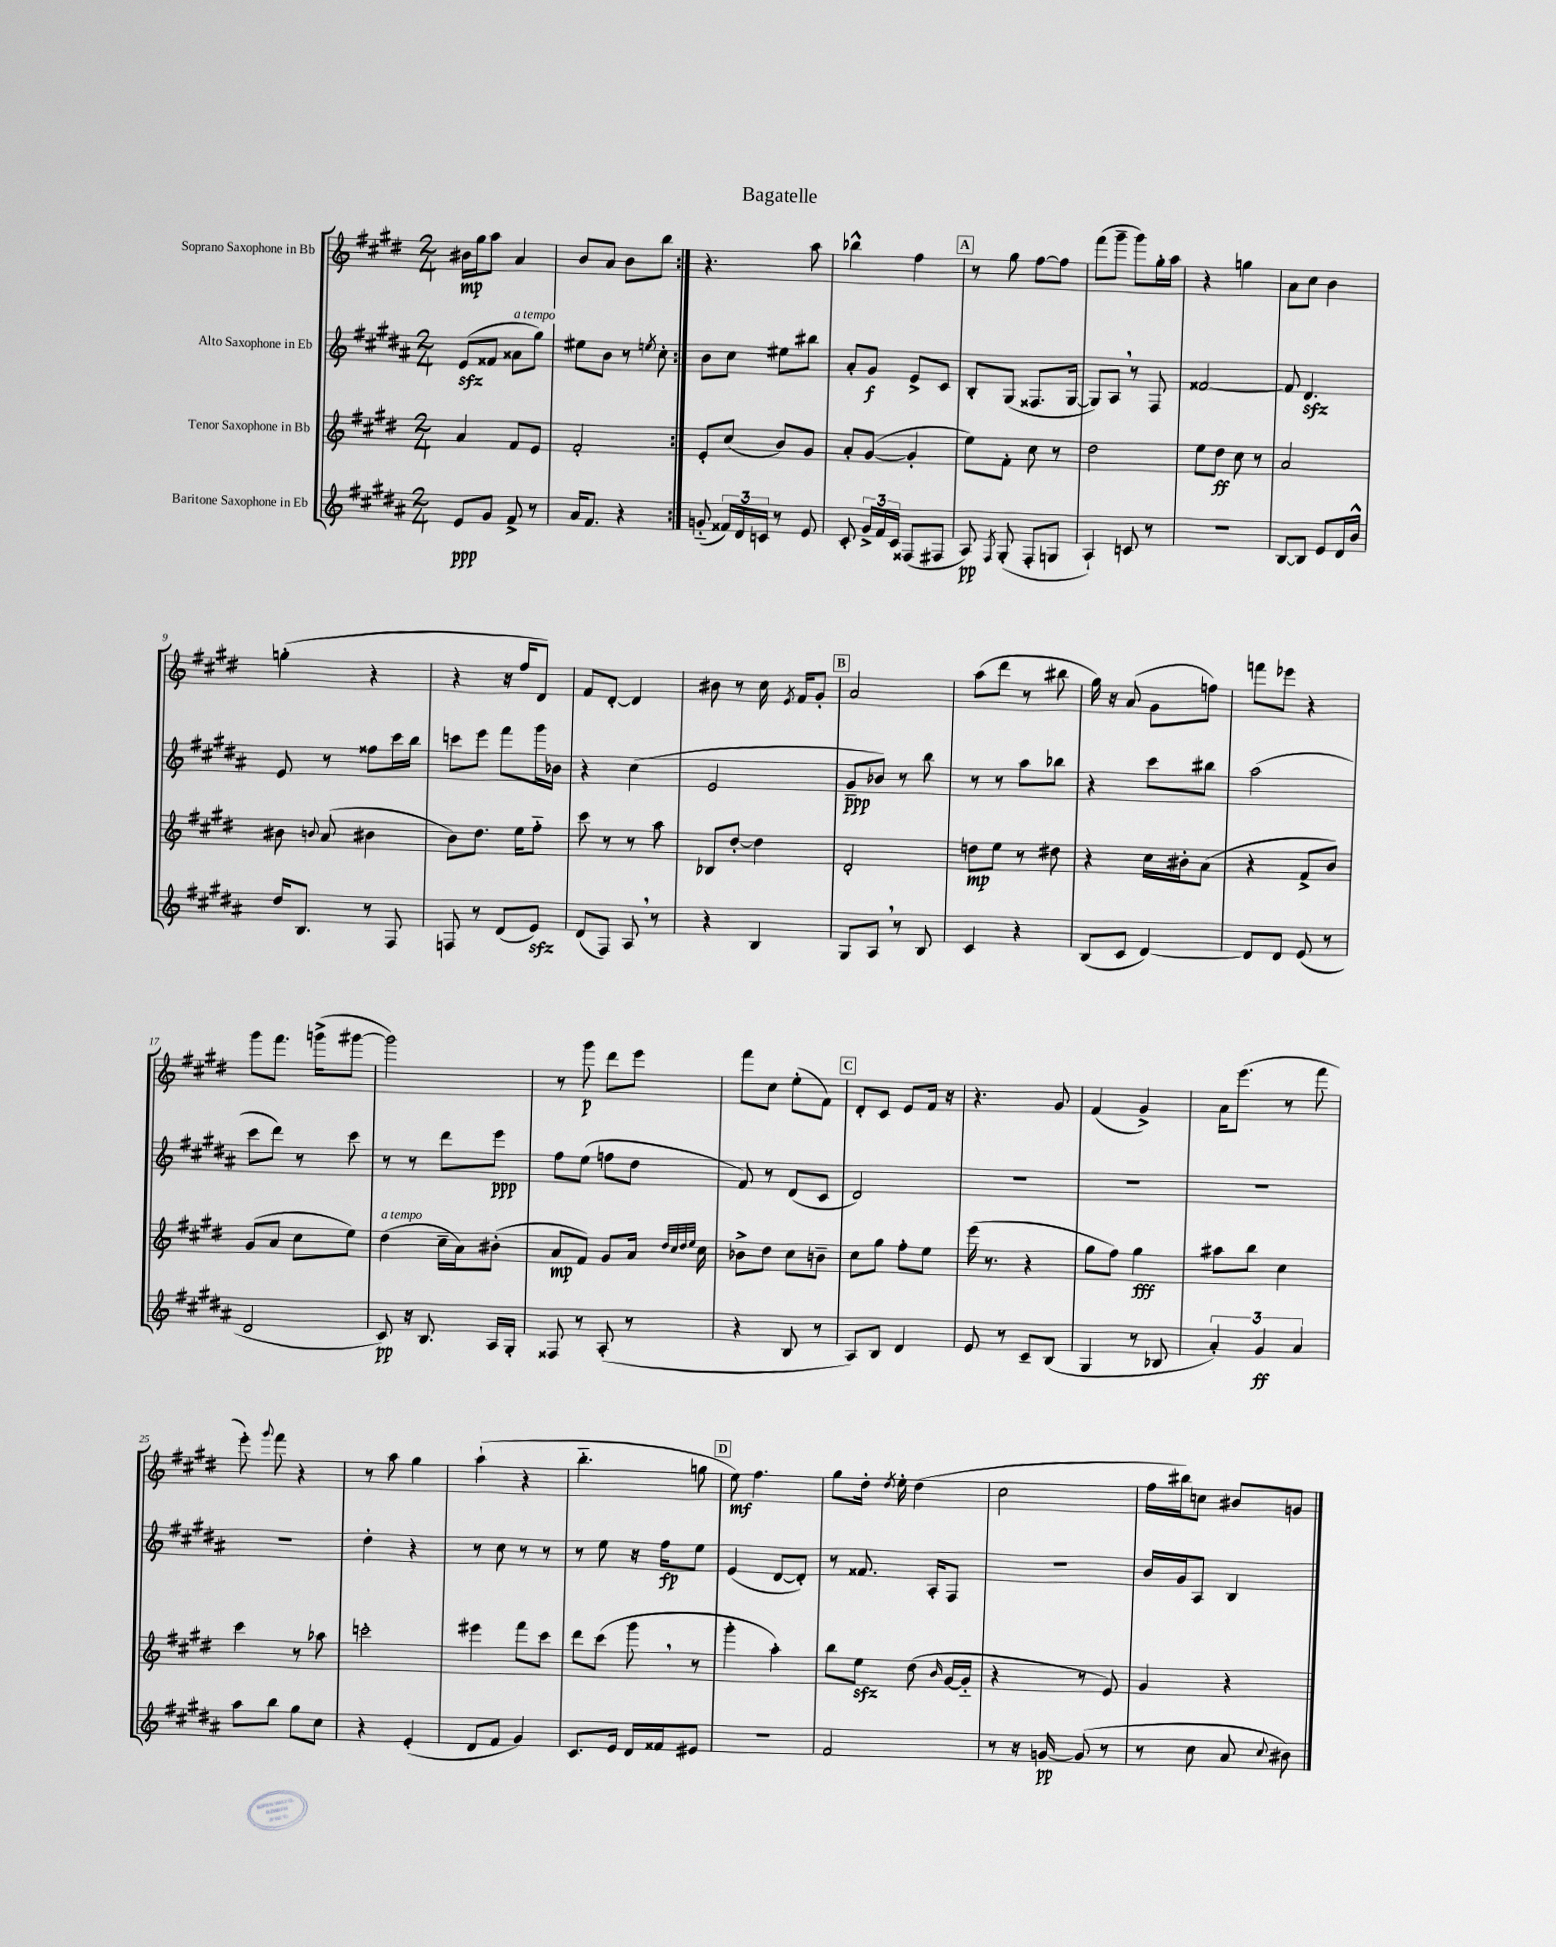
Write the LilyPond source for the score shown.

\header { title = "Bagatelle" }
<<
\new StaffGroup <<
\new Staff = "s0" \with { instrumentName = "Soprano Saxophone in Bb" } {
    \clef treble \key e \major \numericTimeSignature \time 2/4
    \autoBeamOff \repeat volta 2 { bis'16[\mp gis''16 a''8] a'4 |
    b'8[ a'8] b'8[ b''8] | }
    r4. a''8 |
    bes''4-^ fis''4 |
    \mark \markup { \box "A" } r8 gis''8 fis''8[~ fis''8] |
    fis'''8[( gis'''8]-- gis'''8[) gis''16-. a''16] |
    r4 g''4 |
    a'8[ cis''8] b'4 |
    g''4-.( r4 |
    r4 r16 fis''16[ dis'8]) |
    fis'8[ dis'8]~-. dis'4 |
    bis'8 r8 cis''16 \acciaccatura { e'8 } fis'16[ gis'8]-. |
    \mark \markup { \box "B" } a'2 |
    a''8[( dis'''8] r8 bis''8 |
    gis''16) r16 a'8( gis'8[ f''8]) |
    f'''8[ ees'''8] r4 |
    gis'''8[ fis'''8.] g'''16[->( gis'''8]~ |
    gis'''2) |
    r8 gis'''8\p dis'''8[ e'''8] |
    fis'''8[ cis''8] e''8[-.( fis'8]) |
    \mark \markup { \box "C" } dis'8[-. cis'8] e'8[ fis'16] r16 |
    r4. gis'8 |
    fis'4( gis'4->) |
    a'16[ e'''8.]( r8 fis'''8 |
    e'''8-.) \appoggiatura { gis'''8 } fis'''8 r4 |
    r8 a''8 gis''4 |
    a''4-!( r4 |
    b''4.-_ g''8 |
    \mark \markup { \box "D" } e''8\mf) fis''4. |
    gis''8[ dis''16]-. \acciaccatura { dis''8 } e''16-. dis''4( |
    cis''2 |
    fis''16[ bis''16) c''8] bis'8[ g'8] \bar "|." |
}
\new Staff = "s1" \with { instrumentName = "Alto Saxophone in Eb" } {
    \clef treble \key b \major \numericTimeSignature \time 2/4
    \autoBeamOff \repeat volta 2 { e'8[\sfz( fisis'8] aisis'8[^\markup { \italic "a tempo" } gis''8]) |
    eis''8[ b'8] r8 \acciaccatura { e''8 } cis''8-. | }
    b'8[ cis''8] eis''8[ bis''8] |
    ais'8[-. gis'8]\f e'8[-> cis'8] |
    \mark \markup { \box "A" } b8[-. gis8]( fisis8.[ gis16]~ |
    gis8[) ais8] \breathe r8 fis8 |
    fisis'2~ |
    fisis'8 dis'4.\sfz |
    e'8 r8 fisis''8[ cis'''16 b''16] |
    c'''8[ e'''8] fis'''8[ gis'''16 bes'16] |
    r4 cis''4( |
    e'2 |
    \mark \markup { \box "B" } gis'8[--\ppp bes'8]) r8 b''8 |
    r8 r8 ais''8[ bes''8] |
    r4 cis'''8[ bis''8] |
    ais''2( |
    cis'''8[ dis'''8]) r8 cis'''8 |
    r8 r8 dis'''8[ e'''8]\ppp |
    fis''8[ e''8]( f''8[ dis''8] |
    fis'8) r8 dis'8[( cis'8] |
    \mark \markup { \box "C" } dis'2) |
    R2 |
    R2 |
    R2 |
    R2 |
    dis''4-. r4 |
    r8 cis''8 r8 r8 |
    r8 e''8 r16 fis''16[\fp e''8] |
    \mark \markup { \box "D" } e'4( dis'8[~ dis'8]-.) |
    r8 fisis'8. ais16[-. fis8] |
    r2 |
    b'16[ gis'16 ais8] b4 \bar "|." |
}
\new Staff = "s2" \with { instrumentName = "Tenor Saxophone in Bb" } {
    \clef treble \key e \major \numericTimeSignature \time 2/4
    \autoBeamOff \repeat volta 2 { a'4 fis'8[ e'8] |
    fis'2-. | }
    e'8[-. cis''8]( b'8[) gis'8] |
    a'8[-. gis'8]~( gis'4-. |
    \mark \markup { \box "A" } e''8[) fis'8]-. cis''8 r8 |
    dis''2 |
    e''8[ dis''8]\ff cis''8 r8 |
    a'2 |
    bis'8 \appoggiatura { b'8 } a'8( bis'4 |
    b'8[) dis''8.] e''16[ fis''8]-_ |
    cis'''8 r8 r8 a''8 |
    bes8[ dis''8]~-. dis''4 |
    \mark \markup { \box "B" } dis'2-. |
    d''8[\mp e''8] r8 dis''8 |
    r4 cis''16[ bis'16-. a'8]( |
    r4 fis'8[-> b'8]) |
    gis'8[( a'8] cis''8[ e''8]) |
    dis''4^\markup { \italic "a tempo" }( cis''16[-- a'16) bis'8]-.( |
    a'8[\mp fis'8]) gis'8[ a'16] \grace { dis''32[ cis''32 dis''32 e''32] } cis''16 |
    bes'8[-> dis''8] cis''8[ b'8]-- |
    \mark \markup { \box "C" } cis''8[ gis''8] fis''8[-. e''8] |
    e'''16( r8. r4 |
    gis''8[ fis''8]) gis''4\fff |
    ais''8[ b''8] cis''4 |
    cis'''4 r8 aes''8 |
    c'''2-. |
    eis'''4 fis'''8[ cis'''8] |
    dis'''8[ cis'''8]( gis'''8 \breathe r8 |
    \mark \markup { \box "D" } gis'''4-. a''4-.) |
    b''8[ e''8]\sfz dis''8( \grace { b'16 } gis'16[~ gis'16]-_ |
    r4 r8 e'8) |
    gis'4 r4 \bar "|." |
}
\new Staff = "s3" \with { instrumentName = "Baritone Saxophone in Eb" } {
    \clef treble \key b \major \numericTimeSignature \time 2/4
    \autoBeamOff \repeat volta 2 { e'8[\ppp gis'8] fis'8-> r8 |
    ais'16[ fis'8.] r4 | }
    g'8-_( \tuplet 3/2 { fisis'16[) dis'16 c'16] } r8 e'8 |
    cis'8-. \tuplet 3/2 { gis'16[-> fis'16 cis'16] } fisis8[( fis8] |
    \mark \markup { \box "A" } ais8\pp) \acciaccatura { fis8 } gis8-.( fis8[-. g8] |
    ais4-!) c'8 r8 |
    R2 |
    b8[~ b8] e'8[ dis'16 b'16]-^ |
    dis''16[ b8.] r8 fis8 |
    f8 r8 dis'8[( e'8]\sfz) |
    dis'8[( fis8]) ais8 \breathe r8 |
    r4 b4 |
    \mark \markup { \box "B" } gis8[ ais8] \breathe r8 b8 |
    cis'4 r4 |
    b8[( cis'8] dis'4~) |
    dis'8[ dis'8] e'8( r8 |
    dis'2 |
    cis'8\pp) r16 b8. ais16[ gis16]-. |
    fisis8 r8 ais8-.( r8 |
    r4 b8 r8 |
    \mark \markup { \box "C" } ais8[) b8] dis'4 |
    e'8 r8 cis'8[-- b8]( |
    gis4 r8 bes8 |
    \tuplet 3/2 { ais'4-.) gis'4\ff ais'4 } |
    ais''8[ b''8] gis''8[ cis''8] |
    r4 e'4-.( |
    dis'8[ fis'8] gis'4) |
    cis'8.[ e'16] dis'16[ fisis'16 eis'8] |
    \mark \markup { \box "D" } R2 |
    fis'2 |
    r8 r16 g'16~\pp g'8( r8 |
    r8 cis''8 ais'8 \appoggiatura { cis''8 } bis'8) \bar "|." |
}
>>
>>
